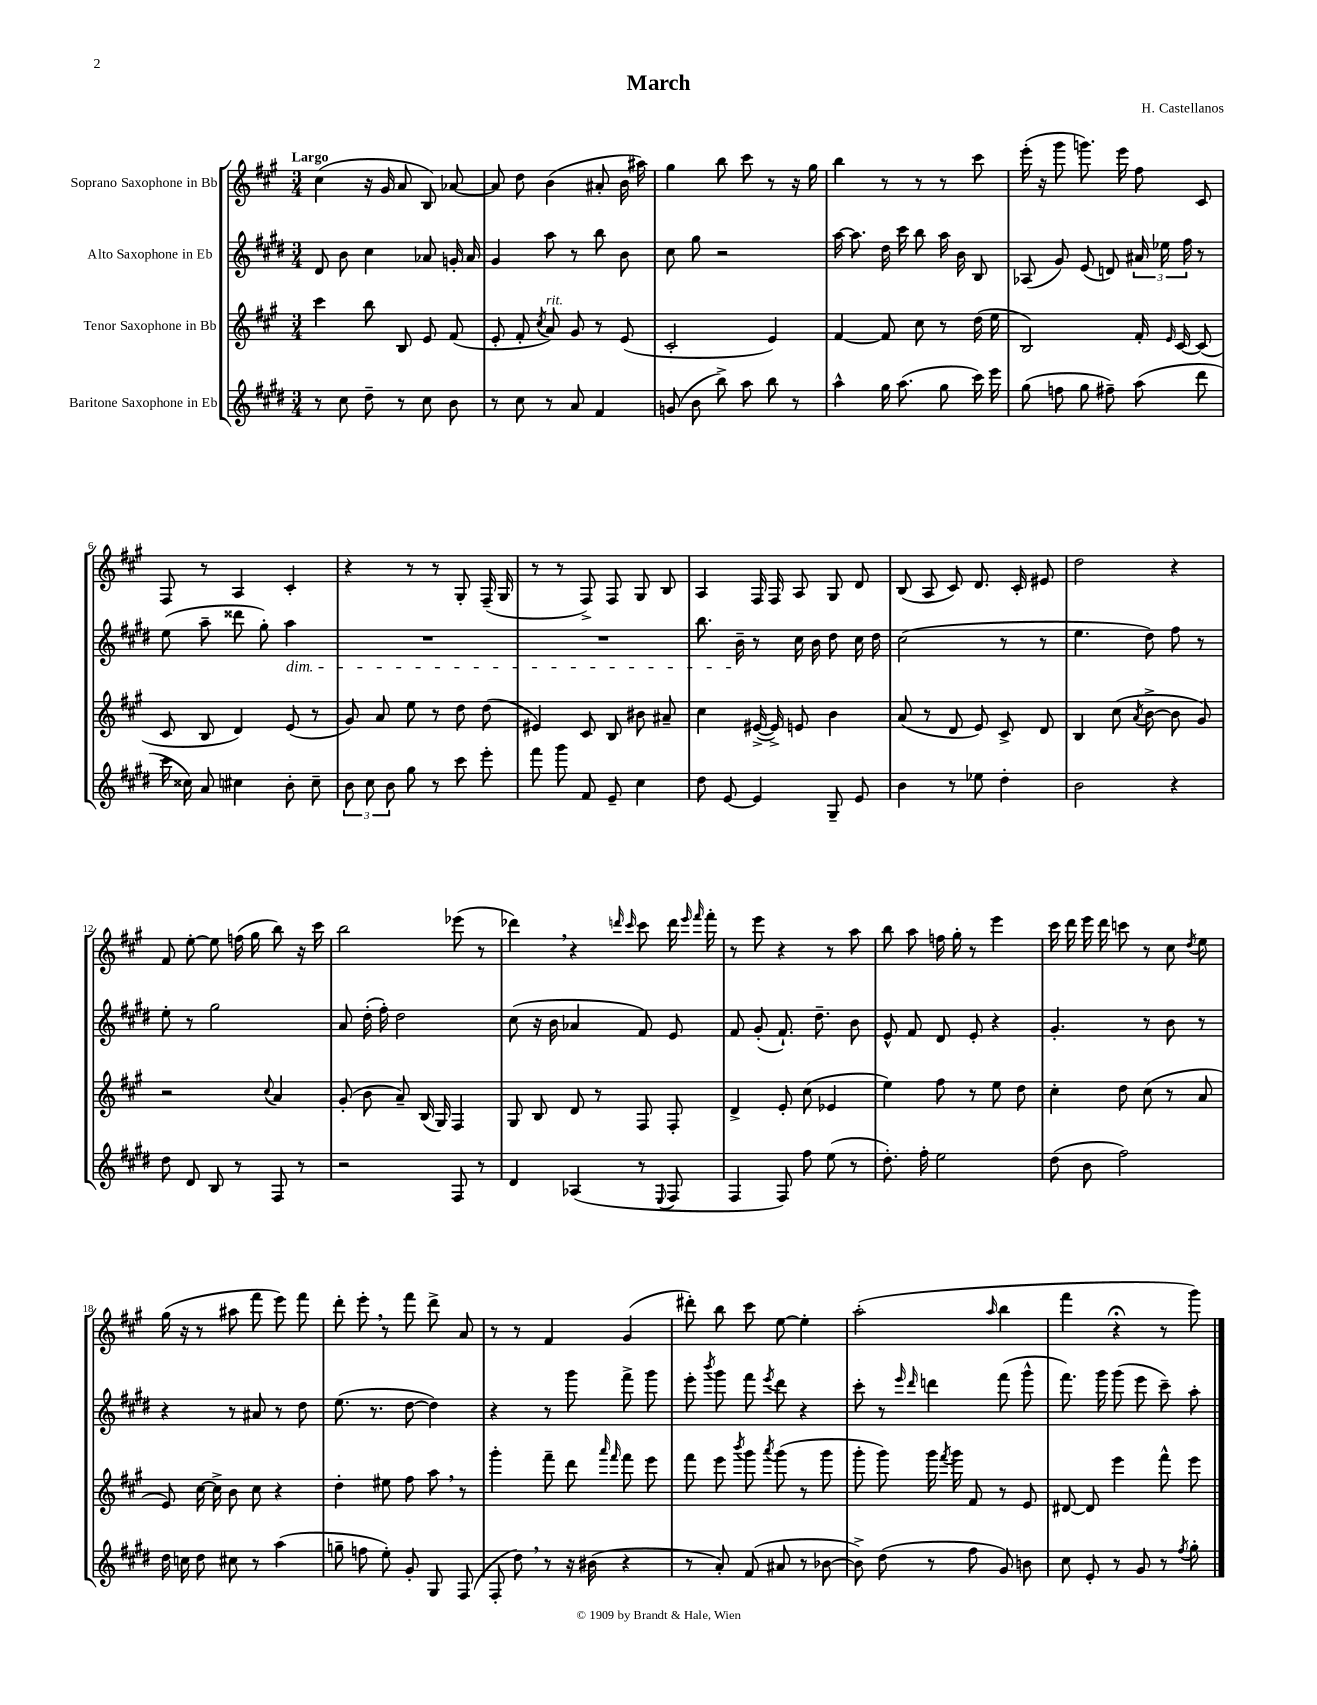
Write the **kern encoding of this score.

**kern	**kern	**kern	**kern
*staff4	*staff3	*staff2	*staff1
*clefG2	*clefG2	*clefG2	*clefG2
*k[f#c#g#d#]	*k[f#c#g#]	*k[f#c#g#d#]	*k[f#c#g#]
*M3/4	*M3/4	*M3/4	*M3/4
8r	4ccc#	8d#	(4cc#
8cc#	.	8b	.
8dd#~	8bb	4cc#	16r
.	.	.	16g#
8r	8B	.	8a
8cc#	8e	8a-	8B)
8b	(8f#	16g'	[8a-
.	.	16a-	.
=	=	=	=
8r	8e'	4g#	8a-]
8cc#	8f#'	.	8dd
.	8qcc#	.	.
8r	8a)	8aa	(4b
8a	8g#	8r	.
4f#	8r	8bb	8a#'
.	(8e	8b	16b
.	.	.	16aa#)
=	=	=	=
(8g	2c#'	8cc#	4gg#
8b	.	8gg#	.
8bb^)	.	2r	8bb
8aa	.	.	8ccc#
8bb	4e)	.	8r
8r	.	.	16r
.	.	.	16gg#
=	=	=	=
4aa^^	[4f#	[16aa	4bb
.	.	8.aa]	.
16gg#	8f#]	16dd#	8r
(8.aa	.	16ccc#	.
.	8cc#	8bb	8r
8gg#	8r	16aa	8r
.	.	16b	.
16ccc#)	(16dd	8B	8ccc#
16eee	16ee	.	.
=	=	=	=
(8gg#	2B)	(8A-	(16eee'
.	.	.	16r
8ff	.	8g#)	8ggg#
8gg#	.	(8e	8.ggg)
8ff#~)	.	8d)	.
.	.	.	16eee
(8aa	16f#'	24a#	8ff#
.	.	24ee-	.
.	16qqe	.	.
.	[16c#	.	.
.	.	24ff#	.
8ddd#	(8c#]	8r	8c#
=	=	=	=
16ccc#	8c#	(8ee	8F#
16cc##)	.	.	.
8a	8B	8aa~	8r
4cc#	4d)	8ddd##	4A
.	.	8gg#')	.
8b'	(8e	4aa	4c#'
8cc#~	8r	.	.
=	=	=	=
12b	8g#)	2.r	4r
12cc#	.	.	.
.	8a	.	.
12b	.	.	.
8gg#	8ee	.	8r
8r	8r	.	8r
8ccc#	8dd	.	8G#'
8eee'	(8dd	.	(16F#~
.	.	.	16G#
=	=	=	=
8fff#	4e#)	2.r	8r
8ggg#	.	.	8r
8f#	8c#	.	8F#^)
8e~	8B	.	8F#
4cc#	8b#	.	8G#
.	8a#~	.	8B
=	=	=	=
8dd#	4cc#	8.bb	4A
[8e	.	.	.
.	.	16b~	.
4e]	([16e#^	8r	16F#
.	16e#^])	.	16F#
.	8e	16cc#	8A
.	.	16b	.
8G#~	4b	8dd#	8G#
8e	.	16cc#	8d
.	.	16dd#	.
=	=	=	=
4b	(8a	(2cc#	(8B
.	8r	.	8A
8r	8d	.	8c#)
8ee-	8e)	.	8.d
4dd#'	8c#^	8r	.
.	.	.	16c#'
.	8d	8r	8e#
=	=	=	=
2b	4B	4.ee	2dd
.	(8cc#	.	.
.	8qa	.	.
.	[8b^	8dd#)	.
4r	8b]	8ff#	4r
.	8g#)	8r	.
=	=	=	=
8dd#	2r	8ee'	8f#
8d#	.	8r	[8ee'
8B	.	2gg#	8ee]
8r	.	.	(16ff
.	.	.	16gg#
.	8qqcc#	.	.
8F#	4a	.	8bb)
8r	.	.	16r
.	.	.	16ccc#
=	=	=	=
2r	(8g#'	8a	2bb
.	8b	(16dd#'	.
.	.	16ff#')	.
.	8a~)	2dd#	.
.	(16B	.	.
.	16G#)	.	.
8F#	4F#	.	(8eee-
8r	.	.	8r
=	=	=	=
4d#	8G#	(8cc#	4ddd-)
.	8B	16r	.
.	.	16b	.
(4A-	8d	4a-	4r
.	8r	.	.
.	.	.	16qqddd
.	.	.	16qqccc#
8r	8F#	8f#)	8ccc#
8qqE	.	.	.
8F#	8F#'	8e	16ddd
.	.	.	16qqeee
.	.	.	16qqfff#
.	.	.	16fff#'
=	=	=	=
4F#	4d^	8f#	8r
.	.	(8g#'	8eee
8F#)	8e'	8.f#`)	4r
8ff#	(8cc#	.	.
.	.	8.dd#~	.
(8ee	4e-	.	8r
8r	.	8b	8aa
=	=	=	=
8.dd#')	4ee)	8e^^	8bb
.	.	8f#	8aa
16ff#'	.	.	.
2ee	8ff#	8d#	16ff
.	.	.	16gg#'
.	8r	8e'	8r
.	8ee	4r	4eee
.	8dd	.	.
=	=	=	=
(8dd#	4cc#'	4.g#'	16ccc#
.	.	.	16ddd
8b	.	.	16eee
.	.	.	16ddd
2ff#)	8dd	.	8ccc
.	(8cc#	8r	8r
.	8r	8b	8cc#
.	.	.	8qdd
.	8a	8r	8ee
=	=	=	=
16dd#	8e)	4r	(16gg#
16cc	.	.	16r
8dd#	[16cc#	.	8r
.	16cc#^]	.	.
8cc#	8b	8r	8aa#
8r	8cc#	8a#	8fff#
(4aa	4r	8r	8eee)
.	.	8dd#	8fff#
=	=	=	=
8gg~	4dd'	(8.ee	8ddd'
8ff	.	.	8eee'
.	.	8.r	.
8ee')	8ee#	.	8r
8g#'	8ff#	[8dd#	8fff#
8G#	8aa	4dd#])	8ddd^
(8F#	8r	.	8a
=	=	=	=
8F#'	4ggg#'	4r	8r
8dd#)	.	.	8r
8r	8fff#~	8r	4f#
16r	8ddd	8ggg#	.
(16b#	.	.	.
.	16qqaaa	.	.
.	16qqfff#	.	.
4r	8fff#	8fff#^	(4g#
.	8eee	8ggg#	.
=	=	=	=
8r	8fff#	8eee'	8ddd#')
.	.	8qbbb	.
8a')	8eee	8ggg#	8bb
.	8qbbb	.	.
(8f#	8ggg#	8fff#	8ccc#
.	8qaaa	8qeee	.
8a#	(8ggg#	8ddd#	[8ee
8r	8r	4r	4ee']
[8b-	8ggg#	.	.
=	=	=	=
8b-^])	8ggg#'	8ccc#'	(2aa'
(8dd#	8ggg#)	8r	.
.	.	16qqeee	.
.	.	16qqddd#	.
8r	16ggg#	4ddd	.
.	8qfff#	.	.
.	16ggg#	.	.
8ff#	8f#	.	.
.	.	.	16qqaa
8g#)	8r	(8fff#	4bb
8b	8e	8ggg#^^	.
=	=	=	=
8cc#	[8d#	8.fff#)	4fff#
8e'	8d#]	.	.
.	.	16ggg#	.
8r	4eee	(8ggg#	4r;
8g#	.	8eee	.
8r	8fff#^^	8ccc#~)	8r
8qff#	.	.	.
8gg#'	8eee	8aa'	8ggg#)
==	==	==	==
*-	*-	*-	*-
